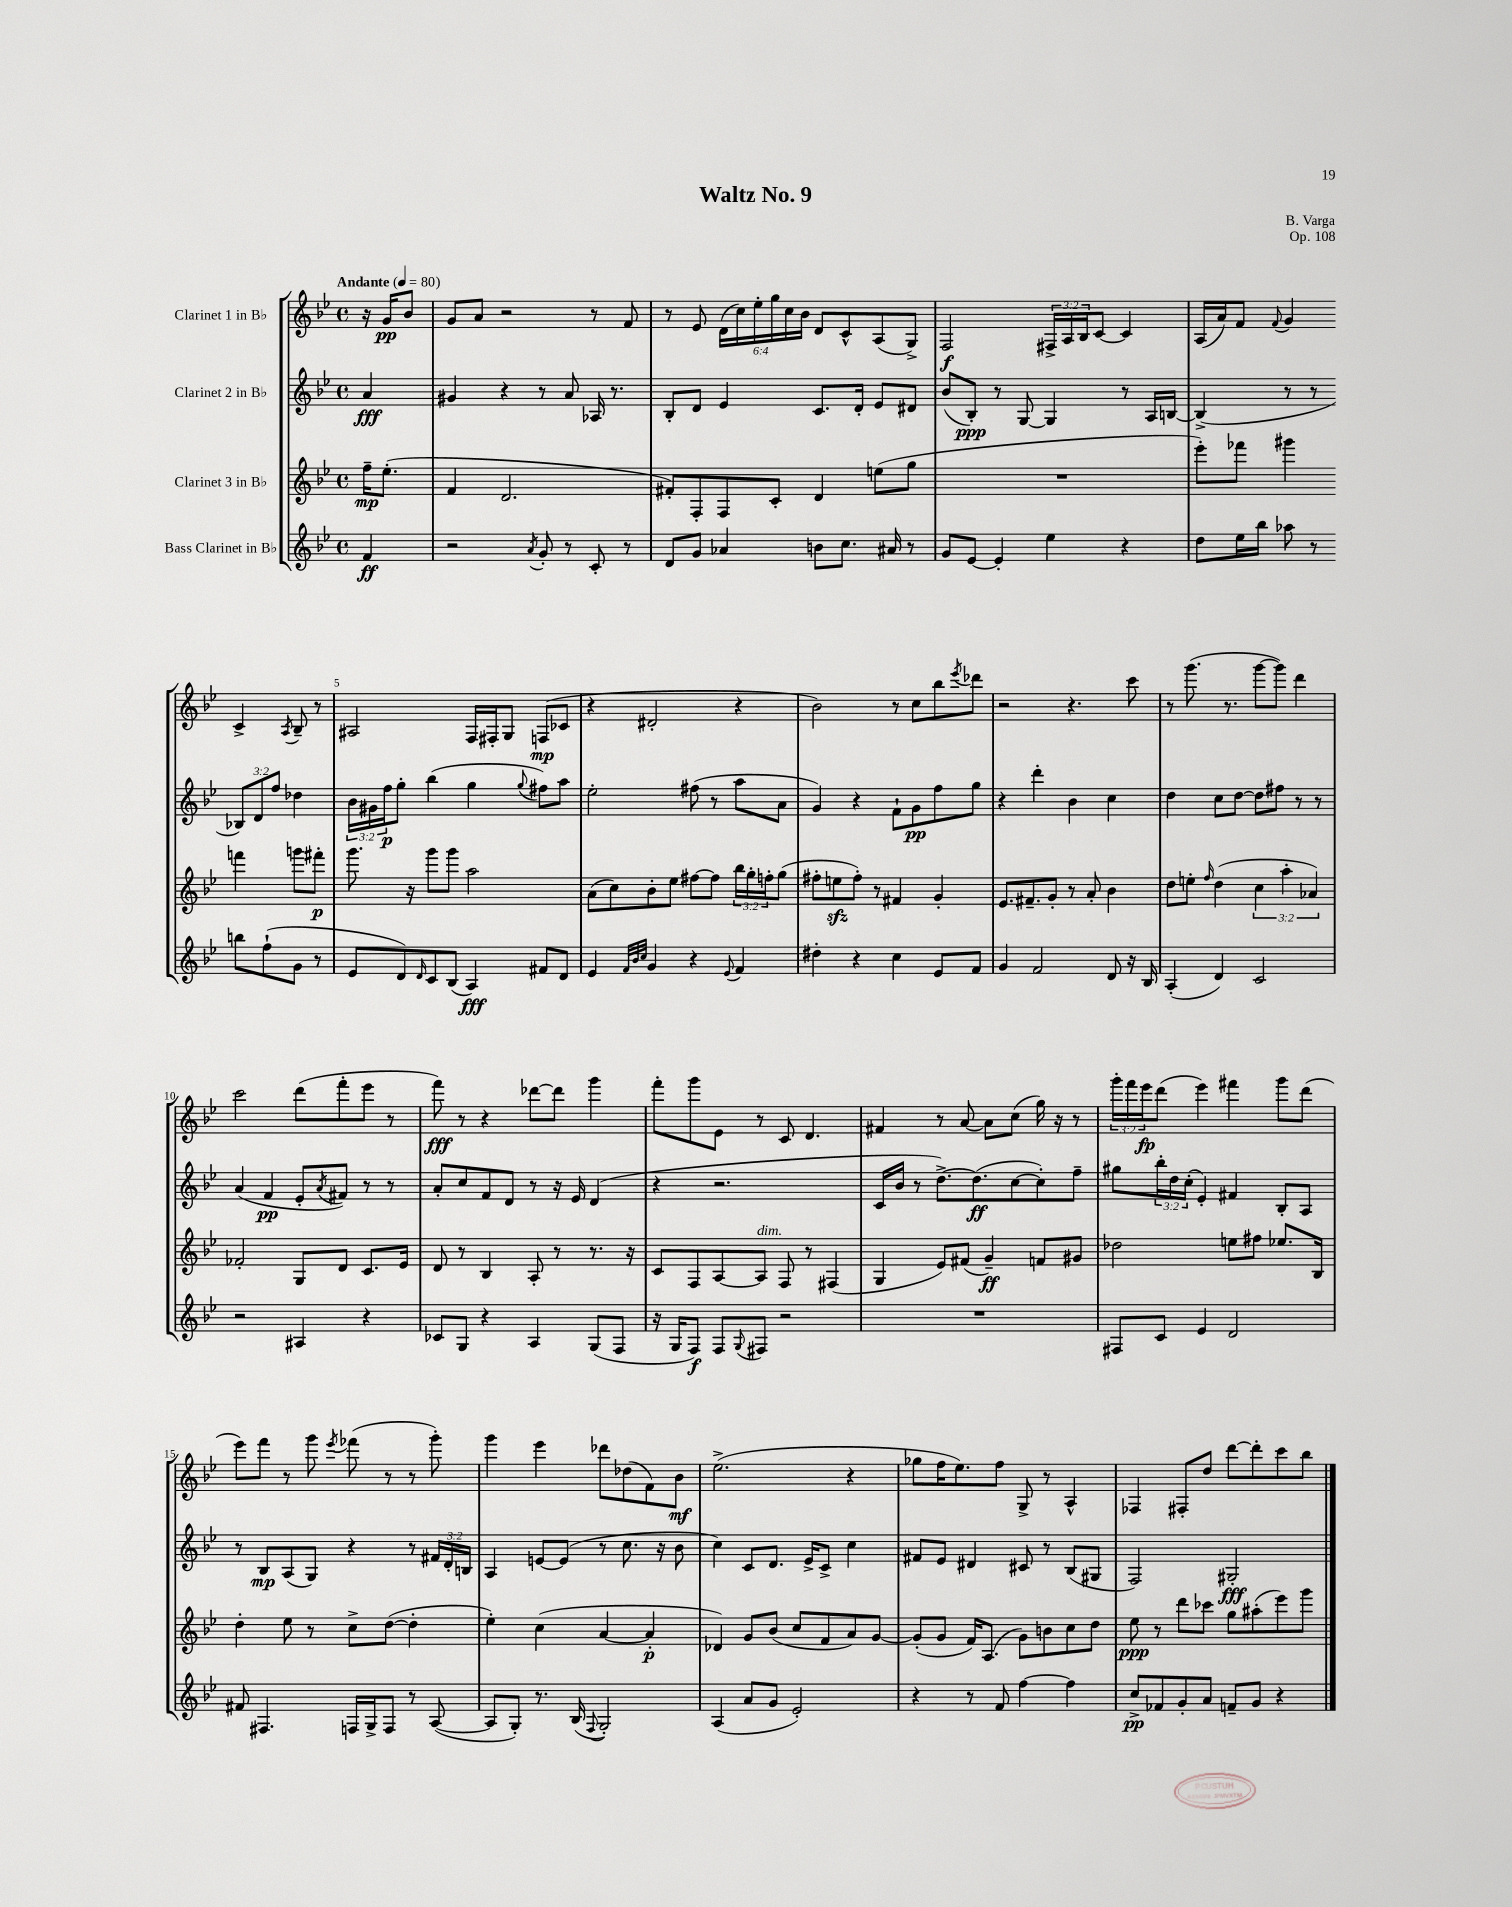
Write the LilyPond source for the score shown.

\header { title = "Waltz No. 9" composer = "B. Varga" opus = "Op. 108" }
<<
\new StaffGroup <<
\new Staff = "s0" \with { instrumentName = "Clarinet 1 in Bb" } {
    \clef treble \key bes \major \defaultTimeSignature \time 4/4 \override Staff.TupletNumber.text = #tuplet-number::calc-fraction-text \partial 4 \tempo "Andante" 4 = 80
    r16 g'16\pp bes'8 |
    g'8 a'8 r2 r8 f'8 |
    r8 ees'8 \tuplet 6/4 { d'16( c''16) ees''16-. g''16 c''16 bes'16 } d'8 c'8-^ a8( g8->) |
    f2\f \tuplet 3/2 { fis16-> a16 bes16 } c'8~ c'4 |
    a16( a'16) f'8 \appoggiatura { f'8 } g'4 c'4-> \acciaccatura { a8 } bes8-- r8 |
    ais2 f16 fis16-. g8 f8\mp( ces'8 |
    r4 dis'2-. r4 |
    bes'2) r8 c''8 bes''8 \acciaccatura { ees'''8 } des'''8 |
    r2 r4. c'''8 |
    r8 g'''8.( r8. g'''8~ g'''8) d'''4 |
    c'''2 d'''8( f'''8-. ees'''8 r8 |
    f'''8\fff) r8 r4 des'''8~ des'''8 g'''4 |
    f'''8-. g'''8 ees'8 r8 c'8 d'4. |
    fis'4 r8 a'8~ a'8 c''8( g''16) r16 r8 |
    \tuplet 3/2 { g'''16-. f'''16 ees'''16\fp } d'''8( ees'''4) fis'''4 g'''8 d'''8( |
    ees'''8) f'''8 r8 g'''8 \acciaccatura { ees'''8 } fes'''8( r8 r8 g'''8-.) |
    g'''4 ees'''4 des'''8 des''8( f'8) bes'8\mf |
    ees''2.->( r4 |
    ges''8 f''16 ees''8.) f''8 g8-> r8 a4-^ |
    fes4 fis8-. d''8 d'''8~ d'''8-. c'''8 bes''8 \bar "|." |
}
\new Staff = "s1" \with { instrumentName = "Clarinet 2 in Bb" } {
    \clef treble \key bes \major \defaultTimeSignature \time 4/4 \override Staff.TupletNumber.text = #tuplet-number::calc-fraction-text \partial 4
    a'4\fff |
    gis'4 r4 r8 a'8 aes16 r8. |
    bes8-. d'8 ees'4 c'8. d'16-. ees'8 dis'8 |
    bes'8( bes8-.\ppp) r8 g8~ g4 r8 a16 b16~ |
    b4->( r8 r8 \tuplet 3/2 { bes8) d'8 f''8 } des''4 |
    \tuplet 3/2 { bes'16 gis'16 f''16\p } g''8-. bes''4( g''4 \appoggiatura { g''8 } fis''8) a''8 |
    ees''2-. fis''8( r8 a''8 a'8 |
    g'4) r4 f'8-! g'8\pp f''8 g''8 |
    r4 d'''4-. bes'4 c''4 |
    d''4 c''8 d''8~ d''8 fis''8 r8 r8 |
    a'4( f'4\pp ees'8-. \acciaccatura { a'8 } fis'8) r8 r8 |
    a'8-. c''8 f'8 d'8 r8 r16 ees'16 d'4( |
    r4 r2. |
    c'16 bes'16 r8 d''8.~->) d''8.\ff( c''8~ c''8-.) f''8-- |
    gis''8 \tuplet 3/2 { bes''16-. d''16 c''16-.( } ees'4-.) fis'4 bes8-. a8 |
    r8 bes8\mp a8( g8) r4 r8 \tuplet 3/2 { fis'16 d'16-. b16 } |
    a4 e'8~ e'8( r8 c''8. r16 bes'8 |
    c''4) c'8 d'8. ees'16-> c'8-> c''4 |
    fis'8 ees'8 dis'4 cis'8 r8 bes8( gis8 |
    f2) gis2-.\fff \bar "|." |
}
\new Staff = "s2" \with { instrumentName = "Clarinet 3 in Bb" } {
    \clef treble \key bes \major \defaultTimeSignature \time 4/4 \override Staff.TupletNumber.text = #tuplet-number::calc-fraction-text \partial 4
    f''16--\mp ees''8.-.( |
    f'4 d'2. |
    fis'8-.) f8-. f8 c'8-. d'4 e''8( g''8 |
    R1 |
    ees'''8-.) fes'''8 gis'''4 f'''4 g'''8 fis'''8-.\p |
    g'''8. r16 g'''8 g'''8 a''2 |
    a'8( c''8) bes'8-. ees''8 fis''8~ fis''8 \tuplet 3/2 { bes''16 g''16-. f''16-. } g''8( |
    fis''8-. e''8\sfz fis''8-.) r8 fis'4 g'4-. |
    ees'8. fis'8.-- g'8-. r8 a'8-. bes'4 |
    d''8 e''8-. \grace { f''16 } d''4( \tuplet 3/2 { c''4 a''4-. aes'4) } |
    fes'2-. g8 d'8 c'8. ees'16 |
    d'8 r8 bes4 a8-. r8 r8. r16 |
    c'8 f8 a8~ a8^\markup { \italic "dim." } f8 r8 fis4( |
    g4 ees'8) fis'8( g'4--\ff) f'8 gis'8 |
    des''2 e''8 fis''8 ees''8. bes16 |
    d''4-. ees''8 r8 c''8-> d''8~( d''4-. |
    ees''4-.) c''4( a'4~ a'4-.\p |
    des'4) g'8 bes'8( c''8 f'8 a'8) g'8~ |
    g'8-.( g'8 f'16) a8.( g'8) b'8 c''8 d''8 |
    ees''8\ppp r8 d'''8 ces'''8 g''8 ais''8-.( ees'''8) g'''8 \bar "|." |
}
\new Staff = "s3" \with { instrumentName = "Bass Clarinet in Bb" } {
    \clef treble \key bes \major \defaultTimeSignature \time 4/4 \partial 4
    f'4\ff |
    r2 \acciaccatura { a'8 } g'8-. r8 c'8-. r8 |
    d'8 g'8 aes'4 b'8 c''8. ais'16 r8 |
    g'8 ees'8~ ees'4-. ees''4 r4 |
    d''8 ees''16 bes''16 aes''8 r8 b''8 f''8-!( g'8 r8 |
    ees'8 d'8) \grace { d'16 } c'8 bes8( a4\fff) fis'8 d'8 |
    ees'4 \grace { f'32 bes'32 c''32 } g'4 r4 \appoggiatura { ees'8 } f'4 |
    dis''4-. r4 c''4 ees'8 f'8 |
    g'4 f'2 d'8 r16 bes16 |
    a4-.( d'4) c'2 |
    r2 ais4 r4 |
    ces'8 g8 r4 a4 g8( f8 |
    r16 g16 f8\f) f8 \appoggiatura { g8 } fis8 r2 |
    R1 |
    fis8 c'8 ees'4 d'2 |
    fis'8 fis4. f16 g16-> f8 r8 a8~( |
    a8 g8-.) r8. bes16( \appoggiatura { f8 } g2-.) |
    a4( a'8 g'8 ees'2-.) |
    r4 r8 f'8 f''4~ f''4 |
    c''8->\pp fes'8 g'8-. a'8 f'8-- g'8 r4 \bar "|." |
}
>>
>>
\layout { \context { \Score \override BarNumber.break-visibility = ##(#f #t #t) barNumberVisibility = #(every-nth-bar-number-visible 5) } }
